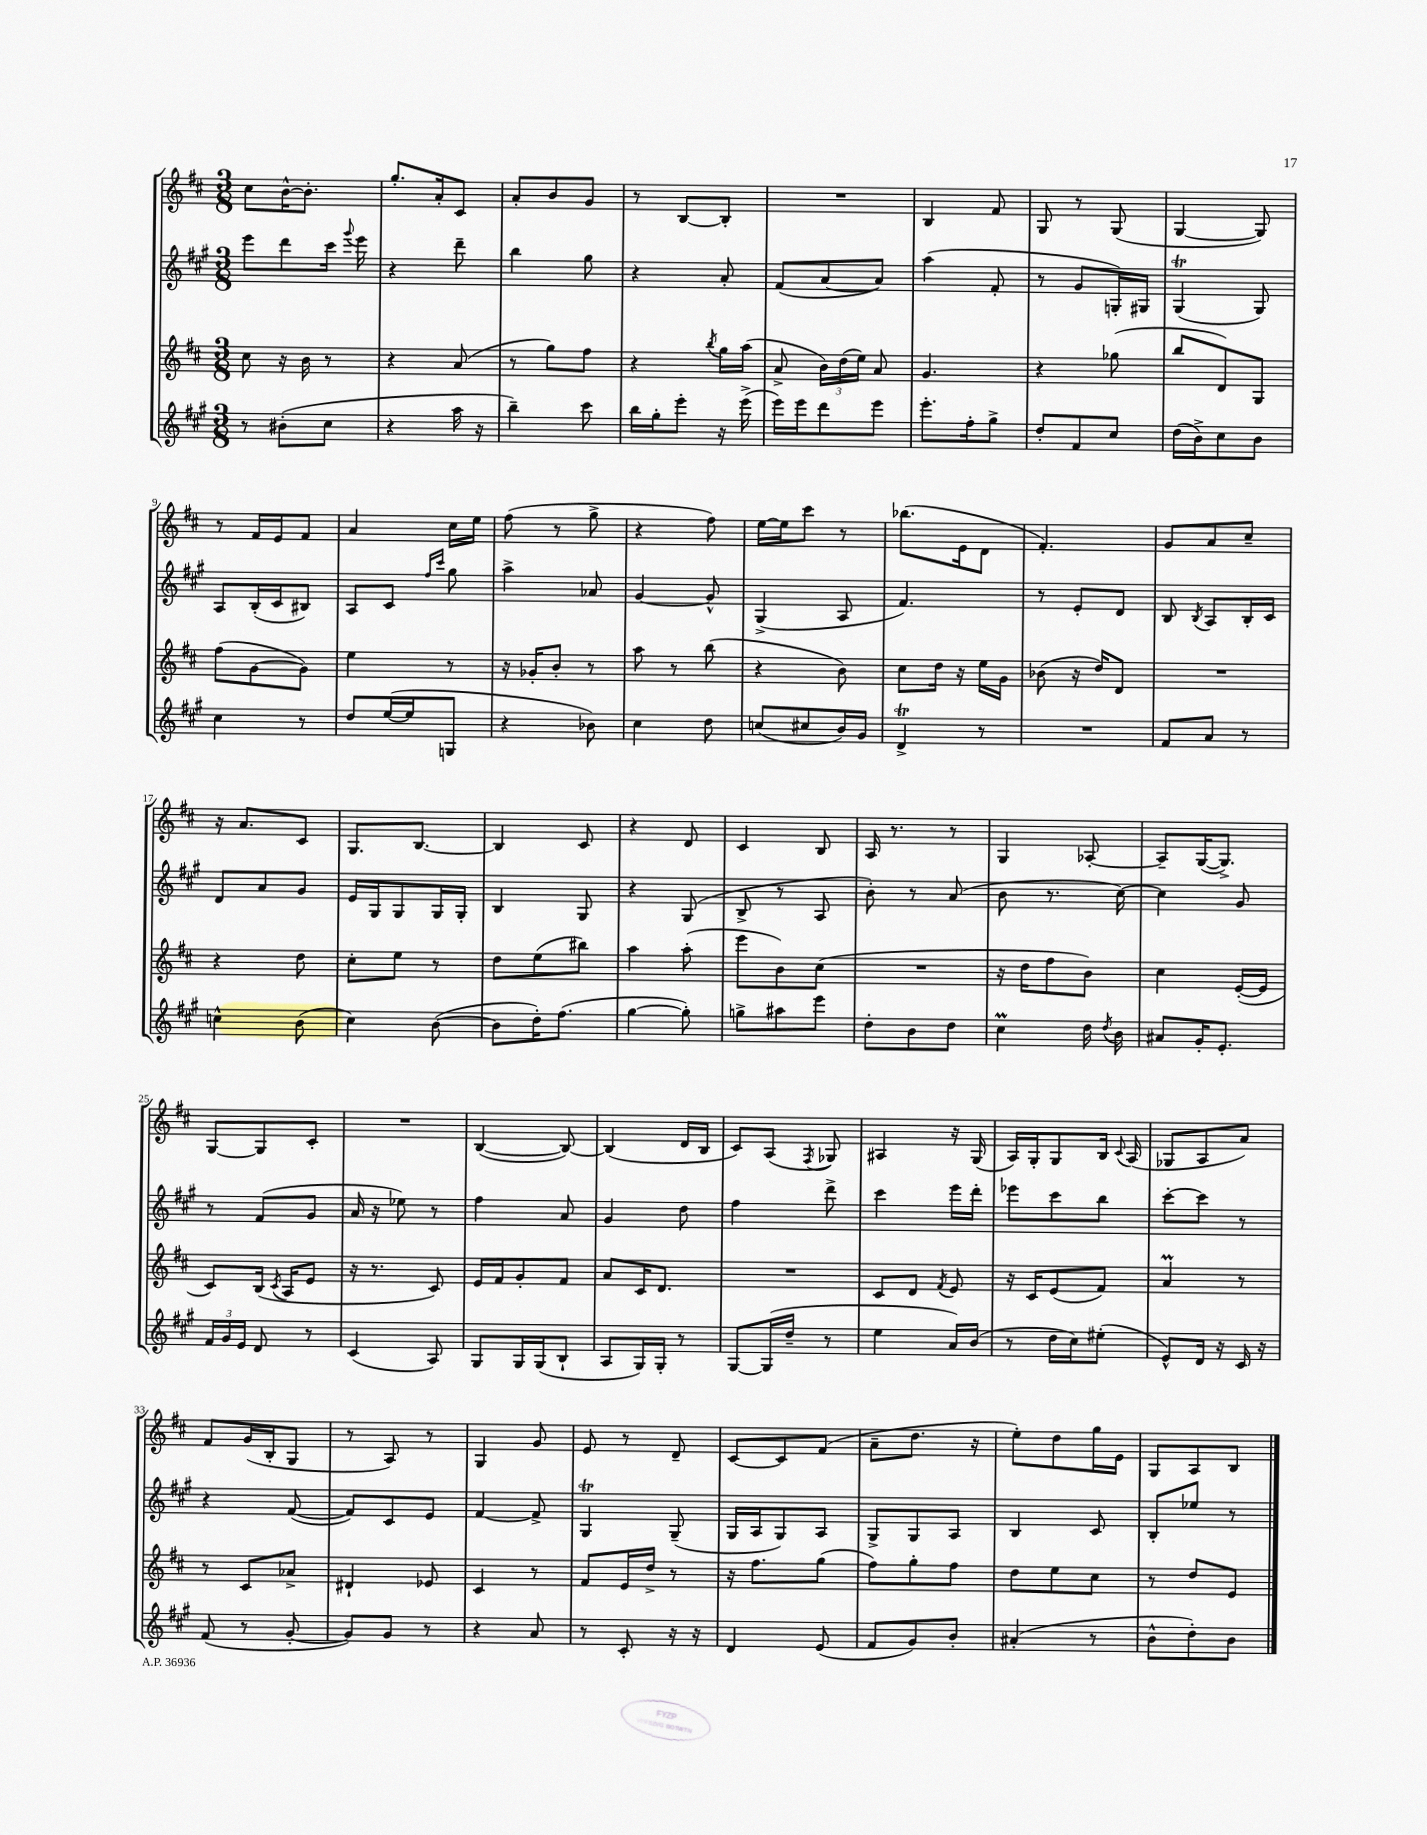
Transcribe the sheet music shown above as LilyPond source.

<<
\new StaffGroup <<
\new Staff = "s0" {
    \clef treble \key d \major \numericTimeSignature \time 3/8
    \autoBeamOff cis''8[ b'16~-^ b'8.]-. |
    g''8.[-. a'16-. cis'8] |
    a'8[-. b'8 g'8] |
    r8 b8[~ b8]-. |
    R4. |
    b4 fis'8 |
    g8 r8 g8( |
    g4~ g8) |
    r8 fis'16[ e'16 fis'8] |
    a'4 cis''16[ e''16] |
    fis''8( r8 g''8-> |
    r4 fis''8) |
    e''16[~ e''16 cis'''8] r8 |
    bes''8.[( e'16 d'8] |
    fis'4.-.) |
    g'8[ a'8 cis''8]-- |
    r16 a'8.[ cis'8] |
    g8.[ b8.]~ |
    b4 cis'8 |
    r4 d'8 |
    cis'4 b8 |
    a16 r8. r8 |
    g4 aes8~-. |
    aes8[-- g16~( g8.]->) |
    g8[~ g8 cis'8]-. |
    R4. |
    b4~( b8~) |
    b4( d'16[ b16] |
    cis'8[) a8]( \acciaccatura { fis8 } ges8) |
    ais4 r16 g16( |
    a16[) g16-. g8 b16] \appoggiatura { cis'8 } a16( |
    ges8[ a8 a'8]) |
    fis'8[ g'16( b16-. g8] |
    r8 a8) r8 |
    g4 g'8 |
    e'8 r8 d'8-- |
    cis'8[~ cis'8 fis'8]( |
    a'8[-- d''8.] r16 |
    e''8[-.) d''8 g''16 e'16] |
    g8[ a8 b8] \bar "|." |
}
\new Staff = "s1" {
    \clef treble \key a \major \numericTimeSignature \time 3/8
    \autoBeamOff e'''8[ d'''8 cis'''16] \appoggiatura { gis'''8 } e'''16 |
    r4 d'''8-- |
    b''4 gis''8 |
    r4 a'8-. |
    fis'8[( a'8~ a'8]) |
    a''4( fis'8-. |
    r8 gis'8[ g16-.) gis16] |
    gis4\trill( gis8) |
    a8[ b16-.( cis'16 bis8]) |
    a8[ cis'8] \grace { fis''16[ cis'''16] } gis''8 |
    a''4-> aes'8 |
    gis'4~ gis'8-^ |
    gis4->( a8 |
    fis'4.) |
    r8 e'8[-. d'8] |
    b8 \acciaccatura { b8 } a8[ b16-. cis'16] |
    d'8[ a'8 gis'8] |
    e'16[ gis16 gis8 gis16 gis16]-. |
    b4 gis8 |
    r4 gis8( |
    b8-> r8 a8 |
    b'8-.) r8 a'8( |
    b'8 r8. cis''16~) |
    cis''4 gis'8 |
    r8 fis'8[( gis'8] |
    a'16 r16 ees''8) r8 |
    fis''4 a'8 |
    gis'4 d''8 |
    fis''4 d'''8-> |
    cis'''4 e'''16[ d'''16]-. |
    ees'''8[ cis'''8 b''8] |
    cis'''8[~-. cis'''8] r8 |
    r4 fis'8~( |
    fis'8[) cis'8 e'8] |
    fis'4~ fis'8-> |
    gis4\trill gis8--( |
    gis16[ a16 gis8) a8] |
    gis8[-> gis8 a8] |
    b4 cis'8 |
    b8[-. ees''8] r8 \bar "|." |
}
\new Staff = "s2" {
    \clef treble \key d \major \numericTimeSignature \time 3/8
    \autoBeamOff cis''8 r16 b'16 r8 |
    r4 a'8( |
    r8 g''8[) fis''8] |
    r4 \acciaccatura { b''8 } g''16[ a''16]( |
    a'8-> \tuplet 3/2 { b'16[) d''16( e''16]) } a'8 |
    g'4. |
    r4 ges''8( |
    b''8[ d'8) g8] |
    fis''8[( g'8~ g'8]) |
    e''4 r8 |
    r16 ges'16[-. b'8]-. r8 |
    a''8 r8 b''8( |
    r4 b'8) |
    cis''8[ d''16] r16 e''16[ g'16] |
    bes'8( r16 d''16[) d'8] |
    R4. |
    r4 d''8 |
    cis''8[-. e''8] r8 |
    d''8[ e''8( bis''8]) |
    a''4 a''8-.( |
    e'''8[ b'8) cis''8]( |
    R4. |
    r16 d''16[ fis''8 b'8]) |
    cis''4 e'16[~-.( e'16] |
    cis'8[) b16]( \acciaccatura { cis'8 } a16[ e'8] |
    r16 r8. cis'8) |
    e'16[ fis'16 g'8-. fis'8] |
    a'8[ cis'16 d'8.] |
    R4. |
    cis'8[ d'8] \acciaccatura { fis'8 } e'8 |
    r16 cis'16[ e'8( fis'8]) |
    a'4\prall r8 |
    r8 cis'8[ aes'8]-> |
    dis'4-! ees'8 |
    cis'4 r8 |
    fis'8[ e'16 d''16]-> r8 |
    r16 fis''8.[ g''8]( |
    fis''8[) g''8-. fis''8] |
    d''8[ e''8 cis''8] |
    r8 d''8[ e'8] \bar "|." |
}
\new Staff = "s3" {
    \clef treble \key a \major \numericTimeSignature \time 3/8
    \autoBeamOff r8 bis'8[-.( cis''8] |
    r4 a''16 r16 |
    b''4--) cis'''8 |
    b''16[ gis''16-. e'''8]-. r16 e'''16->( |
    e'''16[) e'''16 d'''8 e'''8] |
    e'''8.[-. fis''16-. gis''8]-> |
    d''8[-. fis'8 cis''8] |
    d''16[( b'16->) cis''8 b'8] |
    cis''4 r8 |
    d''8[ e''16~( e''16 g8] |
    r4 bes'8) |
    cis''4 d''8 |
    c''8[( cis''8 b'16) gis'16] |
    d'4->\trill r8 |
    R4. |
    fis'8[ a'8] r8 |
    c''4-^ b'8( |
    cis''4) b'8~( |
    b'8[ d''16-.) fis''8.]( |
    gis''4~ gis''8-.) |
    g''8[-> ais''8 e'''8] |
    d''8[-. b'8 d''8] |
    cis''4\prall d''16 \acciaccatura { d''8 } b'16 |
    ais'8[ gis'16-. e'8.]-. |
    \tuplet 3/2 { fis'16[ gis'16 e'16] } d'8 r8 |
    cis'4( a8) |
    gis8[ gis16 gis16( b8]-! |
    a8[ gis16) gis16]-. r8 |
    gis8[~ gis16( d''16]-- r8 |
    e''4 a'16[) b'16]( |
    r8 d''16[ cis''16) eis''8]-.( |
    e'8[-^) d'16] r16 cis'16 r16 |
    fis'8( r8 gis'8~-. |
    gis'8[) gis'8] r8 |
    r4 a'8 |
    r8 cis'8-. r16 r16 |
    d'4 e'8( |
    fis'8[ gis'8) b'8]-. |
    ais'4-.( r8 |
    b'8[-^ d''8-.) b'8] \bar "|." |
}
>>
>>
